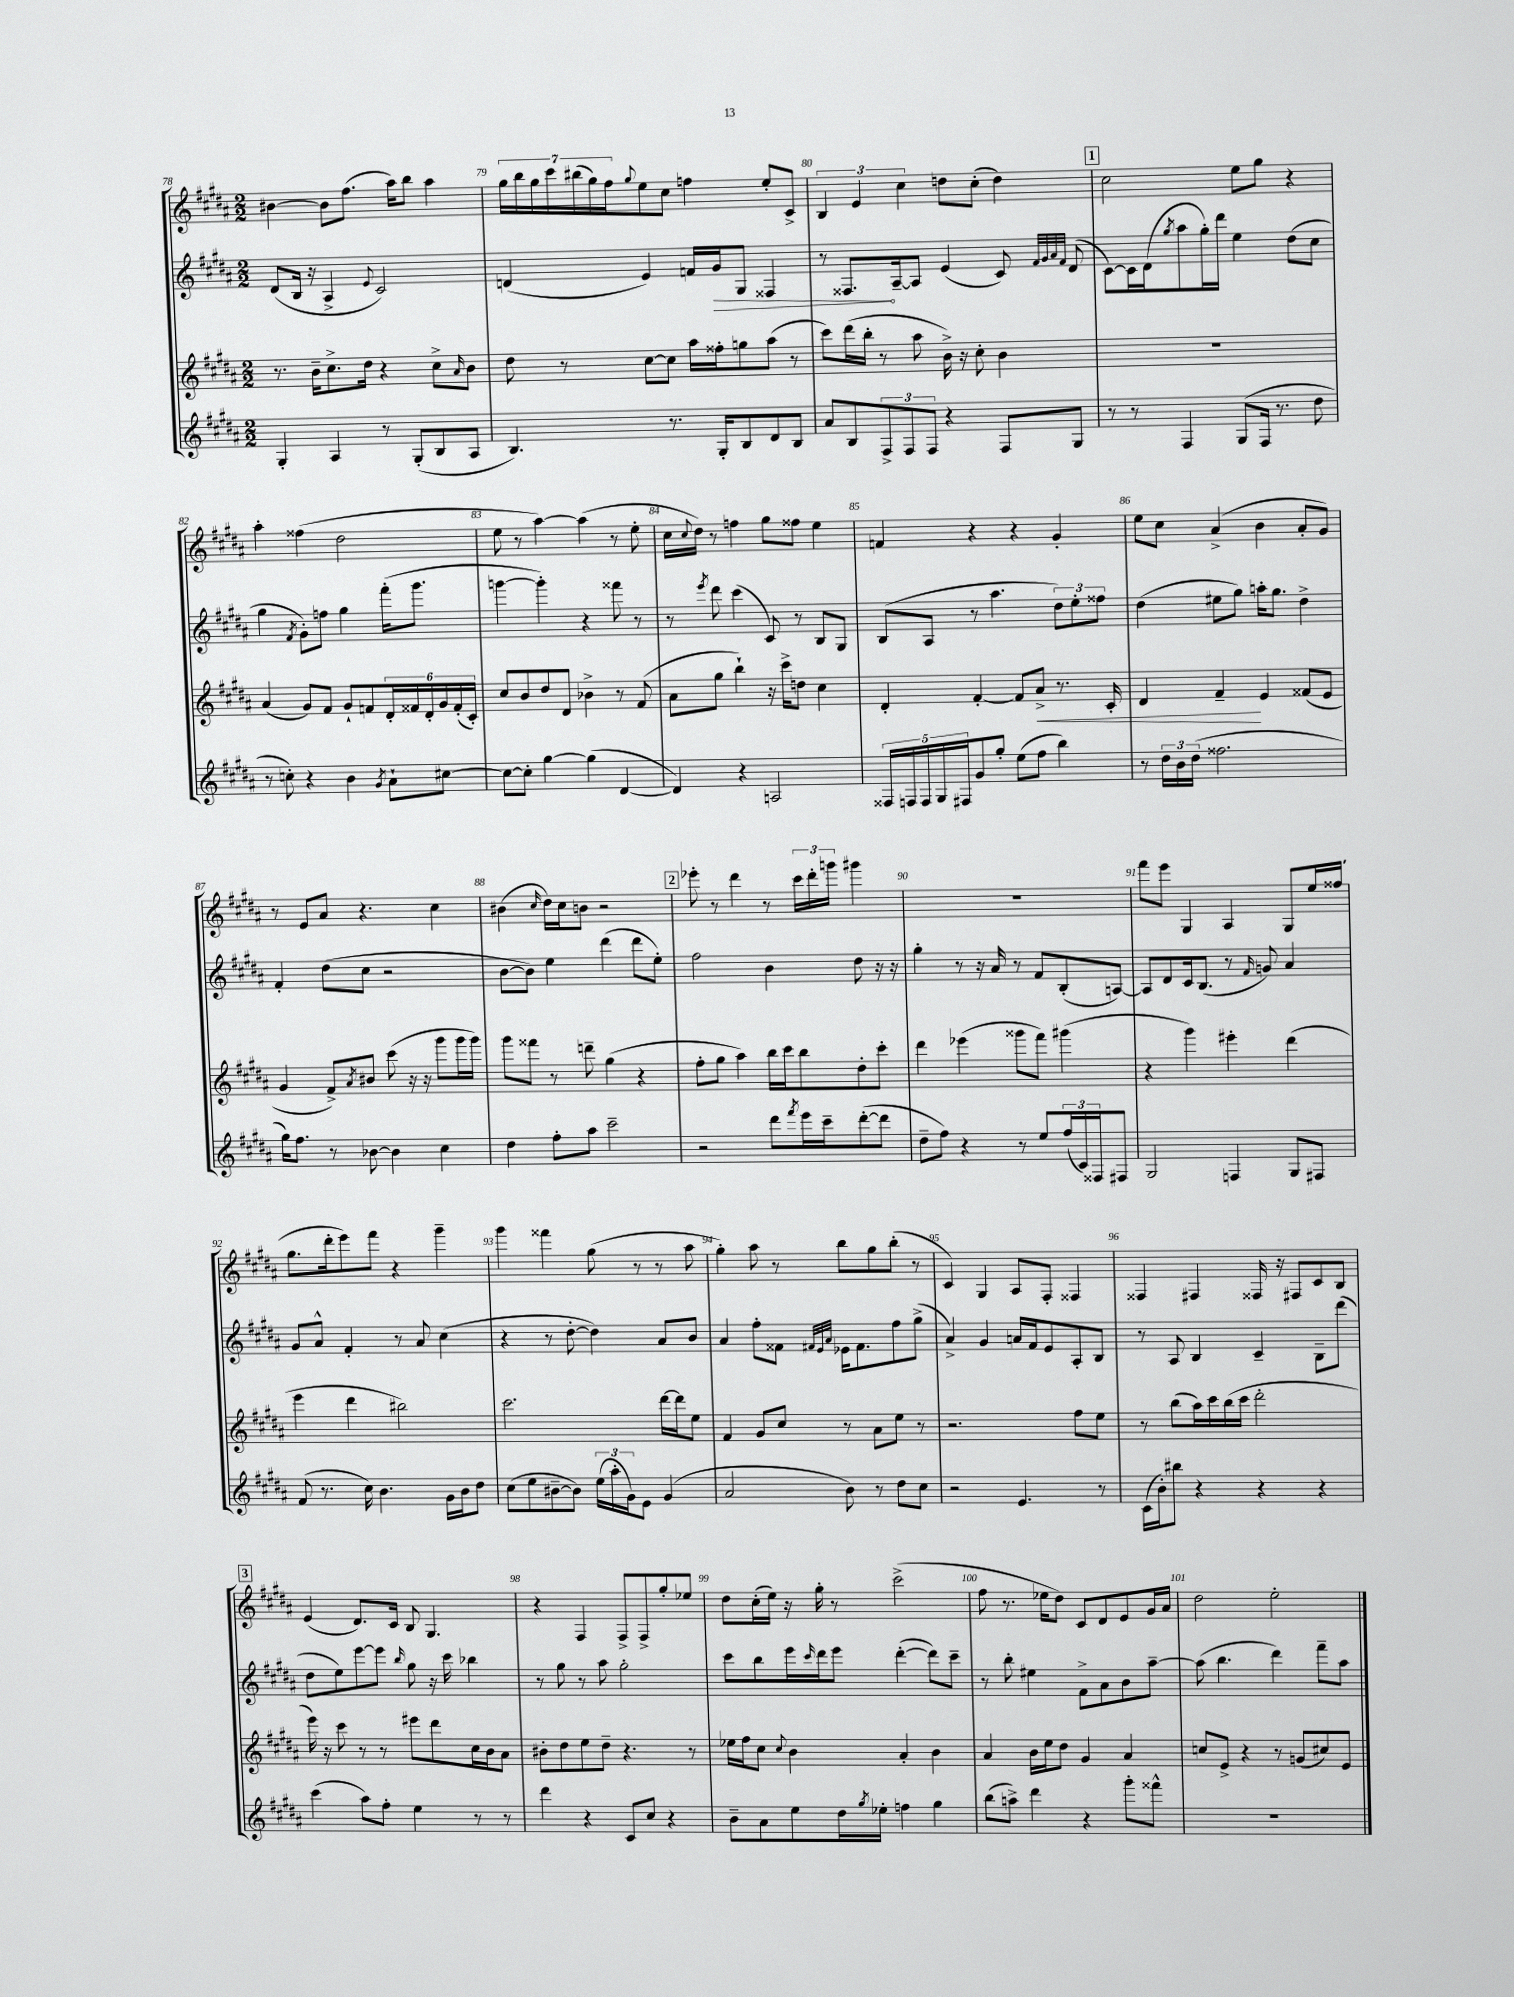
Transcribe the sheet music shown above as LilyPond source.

<<
\new StaffGroup <<
\new Staff = "s0" {
    \clef treble \key b \major \numericTimeSignature \time 2/2
    bis'4~ bis'8 fis''8.( ais''16) b''8 ais''4 |
    \tuplet 7/4 { gis''16 b''16 gis''16 cis'''16 bis''16( gis''16) fis''16 } \appoggiatura { gis''8 } e''8 cis''8 f''4 e''8-. cis'8-> |
    \tuplet 3/2 { b4 e'4 cis''4 } d''8 cis''8-.( d''4) |
    \mark \markup { \box "1" } cis''2 e''8 gis''8 r4 |
    ais''4-. fisis''4( dis''2 |
    e''8 r8 ais''4~) ais''4( r8 e''8-. |
    cis''16 \appoggiatura { cis''8 } dis''16) r8 f''4 gis''8 fisis''8 e''4 |
    f'4 r4 r4 gis'4-. |
    e''8 cis''8 ais'4->( b'4 ais'8-. gis'8) |
    r8 e'8 ais'8 r4. cis''4 |
    bis'4( \grace { cis''16 } dis''16) cis''16 b'8 r2 |
    \mark \markup { \box "2" } ees'''8-. r8 dis'''4 r8 \tuplet 3/2 { cis'''16 dis'''16-. g'''16 } gis'''4 |
    R1 |
    fis'''8 e'''8 gis4 ais4 gis8 e''16 fisis''16( |
    gis''8. dis'''16-. e'''8) fis'''8 r4 gis'''4-- |
    gis'''4 fisis'''4 gis''8( r8 r8 ais''8 |
    gis''4-.) ais''8 r8 b''8 gis''8 b''8-.( r8 |
    cis'4) gis4 ais8 fis8-. fisis4 |
    fisis4 fis4 fisis16 r16 fis8 cis'8 b8 |
    \mark \markup { \box "3" } e'4( dis'8.) cis'16 b8 gis4. |
    r4 fis4 fis8-> fis8-> gis''8-. ees''8 |
    dis''8 cis''16-.( e''16) r16 gis''16-. r8 cis'''2->( |
    fis''8 r8. ees''16 dis''8) cis'8 dis'8 e'8 gis'16 ais'16 |
    dis''2 e''2-. \bar "|." |
}
\new Staff = "s1" {
    \clef treble \key b \major \numericTimeSignature \time 2/2
    dis'8( b16 r16 ais4-> \appoggiatura { e'8 } cis'2) |
    d'4( e'4) f'16 \once \override Hairpin.circled-tip = ##t gis'16\> gis8 fisis4 |
    r8 fisis8.\! ais16~-- ais8 e'4( cis'8) \grace { fis'32 gis'32 ais'32 fis'32 } dis'8( |
    \mark \markup { \box "1" } cis'8~) cis'16 dis'16( \acciaccatura { gis''8 } ais''8 gis''16-.) dis'''16 e''4 dis''8( cis''8 |
    gis''4 \acciaccatura { fis'8 } gis'8-.) f''8 gis''4 fis'''16-.( gis'''8. |
    g'''4~ g'''4-.) r4 fisis'''8 r8 |
    r8 \acciaccatura { e'''8 } dis'''8 cis'''4( cis'8) r8 b8 gis8 |
    b8( ais8 r8 ais''4. \tuplet 3/2 { dis''8) e''8-. fisis''8 } |
    dis''4( eis''8 gis''8) a''16-. gis''8. dis''4-> |
    fis'4-. dis''8( cis''8 r2 |
    b'8~ b'8) e''4 dis'''4( dis'''8 e''8-.) |
    \mark \markup { \box "2" } fis''2 b'4 dis''8 r16 r16 |
    gis''4-. r8 r16 ais'16 r8 fis'8 b8-.( a8~) |
    a8 dis'8 cis'16 b8.( r8 \grace { fis'16 } g'8) ais'4 |
    gis'8 ais'8-^ fis'4-. r8 ais'8 cis''4( |
    r4 r8 dis''8~-. dis''4) ais'8 b'8 |
    ais'4 fis''8-. fisis'8 \grace { fis'32 e'32 ais'32 } ees'16 fis'8. fis''8 gis''8->( |
    ais'4->) gis'4 a'16 fis'16 e'8 ais8-. b8 |
    r8 ais8 b4 cis'4-- b8-- dis'''8( |
    \mark \markup { \box "3" } dis''8 e''8) e'''8~ e'''8 \grace { b''16 } gis''8 r16 cis'''16 bes''4 |
    r8 gis''8 r8 ais''8 gis''2-. |
    cis'''8 b''8 e'''16 \grace { cis'''16 } dis'''16 e'''8 dis'''4~-.( dis'''8) cis'''8-- |
    r8 b''8-. eis''4 fis'8-> ais'8 b'8 ais''8~-- |
    ais''8( b''4. dis'''4) fis'''8-- ais''8 \bar "|." |
}
\new Staff = "s2" {
    \clef treble \key b \major \numericTimeSignature \time 2/2
    r8. b'16-- cis''8.-> dis''16 r4 cis''8-> \grace { ais'16 } b'8 |
    dis''8 r8 cis''8~ cis''8 ais''16 fisis''16-. g''8 ais''8( r8 |
    cis'''8) dis'''16( b''16-. r8 ais''8 b'16->) r16 cis''8-. b'4 |
    \mark \markup { \box "1" } R1 |
    ais'4( gis'8) fis'8 gis'8-! f'8 \tuplet 6/4 { dis'16-. fisis'16 dis'16-. gis'16 fisis'16-.( cis'16-.) } |
    cis''8 b'8 dis''8 dis'8 bes'4-> r8 fis'8( |
    ais'8 gis''8 b''4-!) r16 cis'''16-> d''8 cis''4 |
    dis'4-. fis'4~-. fis'8 ais'8->\< r8. cis'16-. |
    dis'4 fis'4--\! e'4 fisis'8( e'8 |
    gis'4 fis'8->) \acciaccatura { ais'8 } bis'8 cis'''8( r16 r16 gis'''8 gis'''16 gis'''16) |
    gis'''8 fisis'''8 r8 d'''8-- gis''4( r4 |
    \mark \markup { \box "2" } fis''8-. gis''8 ais''4) b''16 cis'''16 b''8 dis''8-. cis'''8-. |
    dis'''4 ees'''4( gisis'''8 fis'''8) gis'''4( |
    r4 gis'''4) eis'''4-. dis'''4( |
    e'''4 dis'''4 bis''2) |
    cis'''2. dis'''16~ dis'''16 e''8 |
    fis'4 gis'8 cis''8 r8 ais'8 e''8 r8 |
    r2. fis''8 e''8 |
    r8 b''8( ais''16) cis'''16 b''16( cis'''16 dis'''2-. |
    \mark \markup { \box "3" } e'''16) r16 cis'''8 r8 r8 eis'''8 dis'''8 cis''16 b'16 ais'8 |
    bis'8-. dis''8 e''8 dis''8-- r4. r8 |
    ees''16 fis''16 cis''8 \appoggiatura { cis''8 } b'4 ais'4-. b'4 |
    ais'4 b'16 e''16 dis''8 gis'4 ais'4 |
    c''8 e'8-> r4 r8 g'8( cis''8) e'8 \bar "|." |
}
\new Staff = "s3" {
    \clef treble \key b \major \numericTimeSignature \time 2/2
    gis4-. ais4 r8 gis8-.( b8 ais8 |
    b4.) r8. gis16-. b8 dis'8 b8 |
    ais'8 b8 \tuplet 3/2 { fis8-> fis8 fis8 } r4 fis8 gis8 |
    \mark \markup { \box "1" } r8 r8 fis4 gis8( fis16 r8. dis''8 |
    r8 c''8-.) r4 b'4 \acciaccatura { gis'8 } ais'8-! cis''8~ |
    cis''8~ cis''8-. gis''4~ gis''4( dis'4~ |
    dis'4) r4 a2 |
    \tuplet 5/4 { fisis16 f16 f16 gis16 fis16 } gis'8 gis''8-. e''8( fis''8 b''4) |
    r8 \tuplet 3/2 { dis''16 b'16 dis''16( } fisis''2. |
    gis''16) fis''8. r8 bes'8~ bes'4 cis''4 |
    dis''4 fis''8-. ais''8 cis'''2-- |
    \mark \markup { \box "2" } r2 dis'''8 \acciaccatura { fis'''8 } e'''16 cis'''16-- dis'''8~-.( dis'''8 |
    dis''8-- fis''8) r4 r8 e''8 \tuplet 3/2 { fis''16( cis'16) fisis16 } fis8 |
    gis2 f4 gis8 fis8 |
    fis'8( r8. cis''16) b'4. gis'16 b'16 dis''8 |
    cis''8( e''8 bis'8~-- bis'8) \tuplet 3/2 { e''16( ais''16-. gis'16) } e'8 gis'4( |
    ais'2 b'8) r8 dis''8 cis''8 |
    r2 e'4. r8 |
    cis'16( b'16-.) bis''8 r4 r4 r4 |
    \mark \markup { \box "3" } cis'''4( ais''8) fis''8-. e''4 r8 r8 |
    dis'''4 r4 cis'8 cis''8 r4 |
    b'8-- ais'8 e''8 dis''16 \acciaccatura { gis''8 } ees''16-. f''4 gis''4 |
    b''8( a''8->) dis'''4 r4 gis'''8-. fisis'''8-^ |
    R1 \bar "|." |
}
>>
>>
\layout { \context { \Score currentBarNumber = #78 \override BarNumber.break-visibility = ##(#f #t #t) barNumberVisibility = #all-bar-numbers-visible } }
